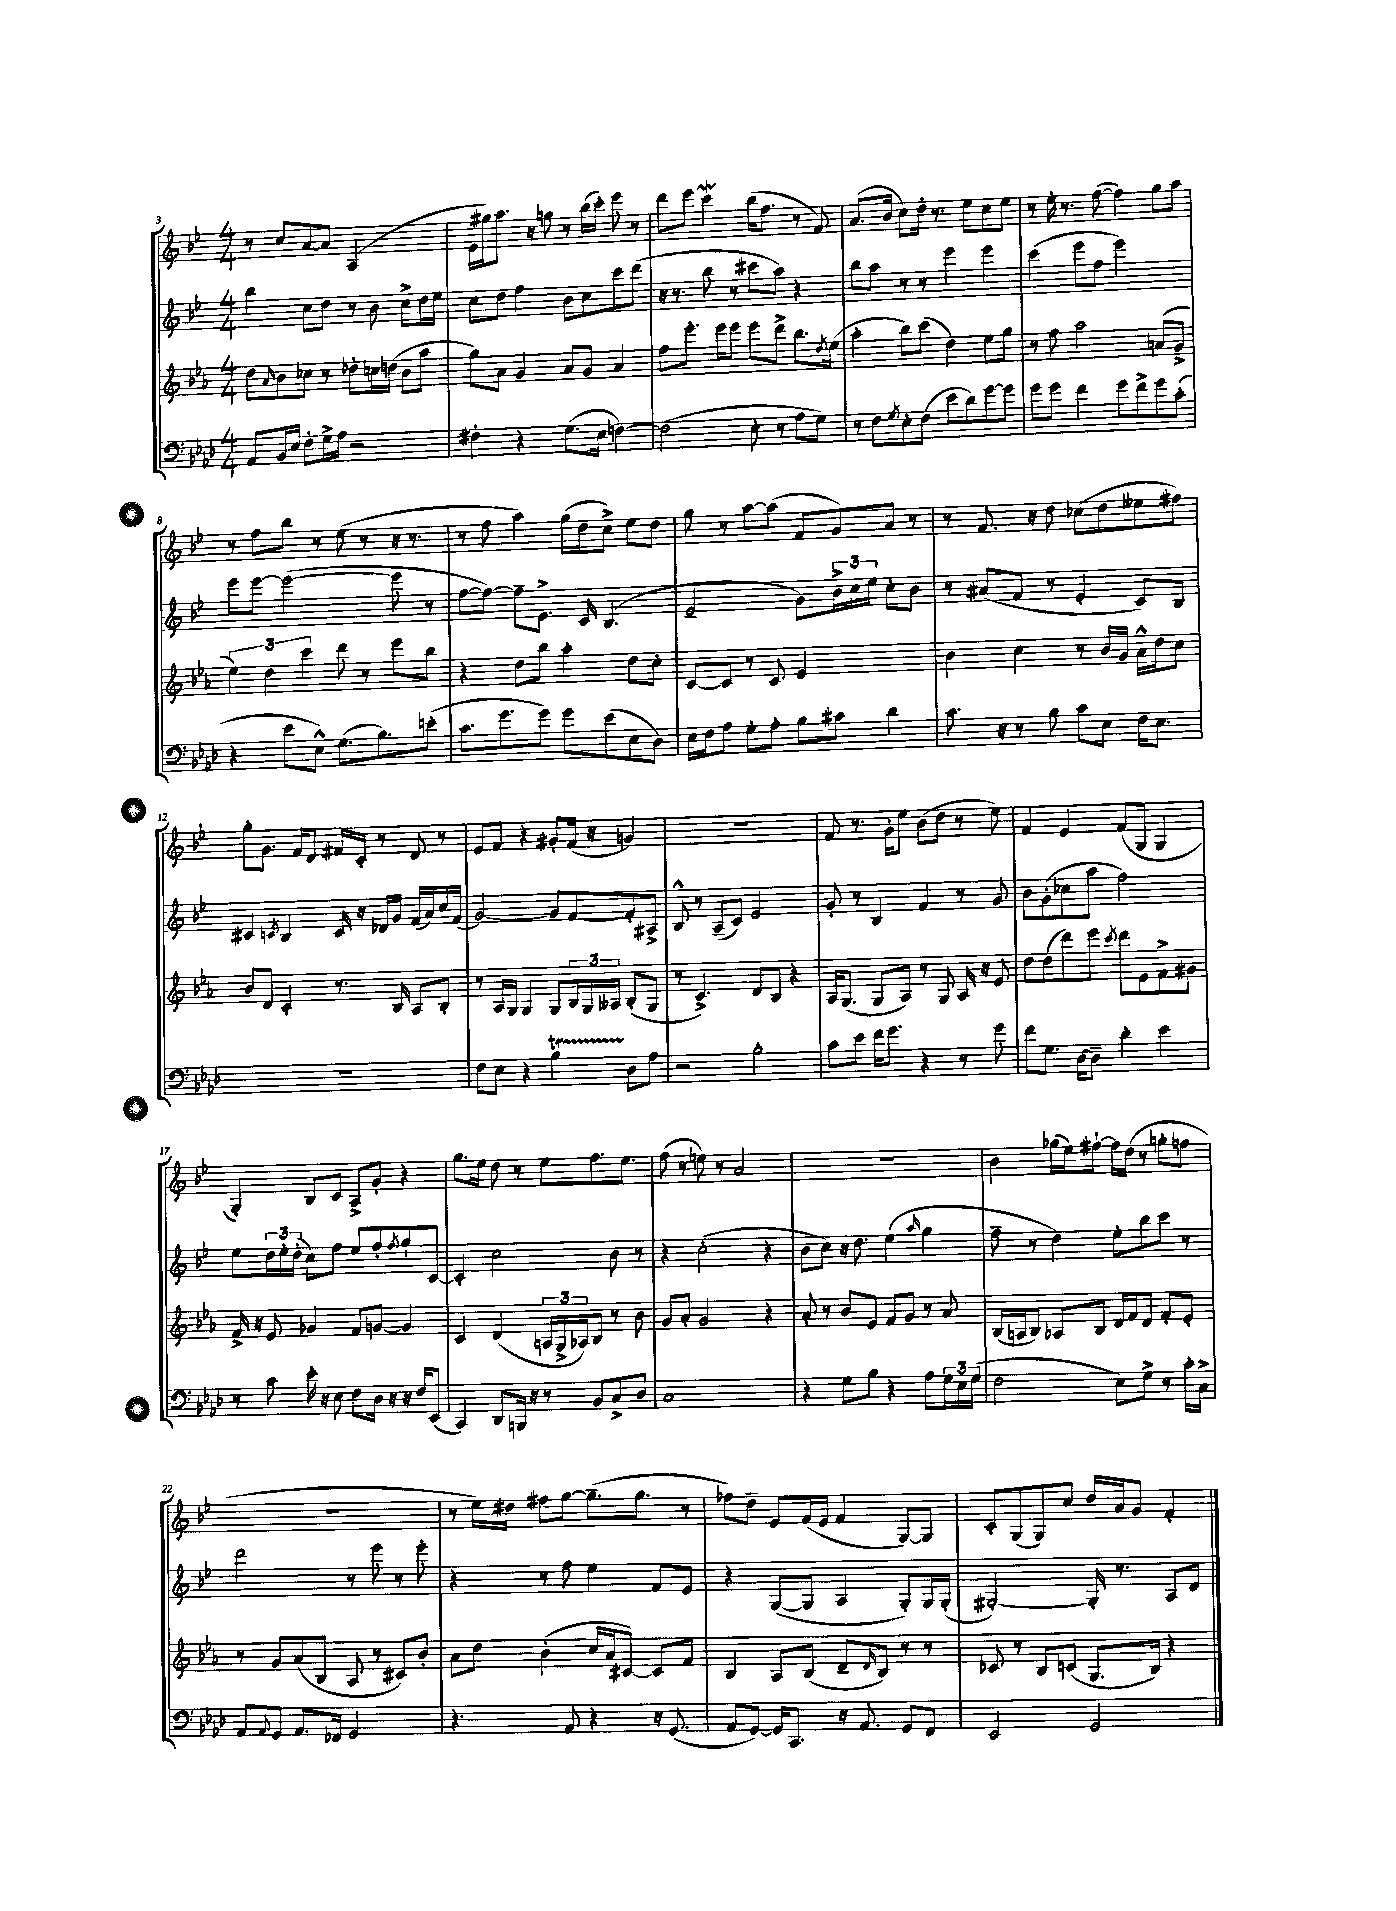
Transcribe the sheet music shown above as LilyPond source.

<<
\new StaffGroup <<
\new Staff = "s0" {
    \clef treble \key bes \major \numericTimeSignature \time 4/4
    r8 c''8 a'8~ a'8 a2( |
    ees'16 gis''16) a''8. r16 g''8 r8 bes''16( c'''16-.) ees'''8 r8 |
    d'''8 ees'''8 c'''4\mordent bes''16( f''8. r8 f'8) |
    a'8.( bes'16 c''8) d''16-. r8. ees''8 c''8 ees''8 |
    r8 ees''16-. r8. f''8~( f''4) g''8 a''8 |
    r8 f''8 bes''8 r8 ees''8( r8 r16 r8. |
    r8 f''8 a''4) g''16( d''16 c''8->) ees''8 d''8 |
    g''8 r8 a''8~ a''8( f'8 g'8) a'8 r8 |
    r8 f'8. r16 d''8 ces''8( d''8 eeses''8 fis''8) |
    g''8-. g'8. f'16 d'8 fis'16 c'16-. r8 d'8 r8 |
    ees'8 f'8 r4 gis'8-. f'16( r16 g'4) |
    r1 |
    f'8 r8. g'16-. ees''8 bes'8( d''8 r8 ees''8) |
    f'4 ees'4 f'8( g8 g4 |
    g4-.) bes8 c'8 a8-> g'8-. r4 |
    g''8. ees''16 d''8 r8 ees''8 f''8. ees''8. |
    f''8( r8 e''8) r8 a'2 |
    r1 |
    bes'4 ges''16( ees''16) fis''8~-! fis''16 d''16( r8 g''8-. f''8 |
    R1 |
    r8 ees''16) dis''16 fis''8 g''8~ g''8.--( g''8. r8 |
    fes''8) d''8-- ees'8 f'16( ees'16 f'4 g8~) g8 |
    c'8-. g8( g8) c''8 d''16 a'16 g'8 f'4-. \bar "|." |
}
\new Staff = "s1" {
    \clef treble \key bes \major \numericTimeSignature \time 4/4
    bes''4 c''8 d''8 r8 bes'8 c''8-> d''16 ees''16 |
    c''8 d''8 f''4 bes'8 c''8 c'''8 d'''8( |
    r16 r8. bes''8 r8 cis'''8 a''8) r4 |
    bes''8 a''8 r8 r8 ees'''4 ees'''4 |
    c'''4( ees'''8 f''8 ees'''2) |
    ees'''8 ees'''8~ ees'''2~( ees'''8 r8 |
    f''8~ f''8~) f''8-- ees'8.-> c'16 bes4.( |
    ees'2-- g'8) \tuplet 3/2 { bes'16-> c''16 ees''16 } c''8-. bes'8 |
    r8 ais'8( f'8 r8 ees'4-. c'8) bes8 |
    cis'4 \acciaccatura { c'8 } bes4 c'16 r16 des'16 g'16 f'16( a'16) c''16 f'16( |
    g'2~) g'8 f'8~ f'8-. ais8-> |
    bes8-^ r8 a8--( c'8) ees'2 |
    g'8-. r8 bes4 f'4 r8 g'8 |
    bes'8 g'8-.( ces''8 a''8 f''2) |
    ees''8 \tuplet 3/2 { d''16 ees''16-. d''16-.( } c''8) f''8 ees''8 f''8-. \acciaccatura { f''8 } g''8-! c'8~ |
    c'4-. c''2 bes'8 r8 |
    r4 c''2-.( r4 |
    bes'8 c''8) r16 d''8. ees''4( \grace { a''16 } g''4 |
    f''8-- r8 d''4) ees''8-. bes''8 c'''8 r8 |
    d'''2 r8 ees'''8 r8 ees'''8-. |
    r4 r8 f''8 ees''4 f'8 ees'8 |
    r4 g8~( g8 a4 g8-.) g16 g16-.( |
    gis2~-.) gis16-. r8. a8 d'8 \bar "|." |
}
\new Staff = "s2" {
    \clef treble \key ees \major \numericTimeSignature \time 4/4
    d''8 \grace { aes'16 } bes'8 ces''8 r8 des''8-. c''16 d''16( bes'8 aes''8 |
    g''8) aes'8 g'4 aes'8 g'8 aes'4 |
    f''8 ees'''8.-. ees'''16 ees'''8 ees'''8 d'''8-> bes''8. \acciaccatura { d''8 } ees''16( |
    aes''4-. bes''8) c'''8( d''4) ees''8 g''8 |
    r8 f''8 aes''2 a'8( g'8-> |
    \tuplet 3/2 { ees''4) d''4 c'''4 } d'''8 r8 ees'''8 bes''8 |
    r4 d''8 bes''8 aes''4-. d''8 c''8-. |
    c'8~ c'8 r8 c'8 ees'2 |
    bes'4 c''4 r8 bes'16 g'16 aes'16-^ d''16 c''8 |
    bes'8 d'8 c'4-. r8. bes16 aes8 bes8-. |
    r8 aes16 g16 g4 g8 \tuplet 3/2 { bes16 g16 aeses16 } bes8-.( g8 |
    r8 c'4.->) d'8 bes8 r4 |
    aes16 g8.( g8 aes8) r8 g8 aes16 r16 ees'8 |
    d''8 d''8( d'''8) ees'''8 \acciaccatura { c'''8 } d'''8 ees'8 f'8-> gis'8 |
    f'16-> r16 ees'8 ges'4 f'8 g'8~ g'4 |
    c'4 d'4( \tuplet 3/2 { a16 g16-> aes16) } bes8 r8 bes'8 |
    g'8 aes'8-. g'2 r4 |
    aes'8-. r8 bes'8 ees'8 f'8 g'8 r8 aes'8 |
    bes16( a16 bes8) aes8 bes8 d'16 f'16 d'8 f'8-. ees'8-. |
    r8 g'8 aes'8( bes8 aes8 r8 cis'8) bes'8-. |
    aes'8 d''8 bes'4-.( c''16 aes'16 cis'8~) cis'8 f'8 |
    bes4 aes8 bes8( d'8-- \grace { d'16 } bes8) r8 r8 |
    ces'8 r8 bes8 c'8( g8. bes16) r4 \bar "|." |
}
\new Staff = "s3" {
    \clef bass \key aes \major \numericTimeSignature \time 4/4
    aes,8 bes,16 ees16 f8-. g16-> aes16 r2 |
    fis4-. r4 g8.( ees16 f4~) |
    f2( ees8-. r8 aes8 g8) |
    r8 f8 \acciaccatura { g8 } ees8-. f8( ees'8 des'8) g'8~ g'8 |
    g'8 g'8 f'4 g'8 f'8-> g'8 c'8-.( |
    r4 ees'8 ees8-^) g8.( bes8.) e'8-.( |
    c'8. g'8. g'8) g'8 ees'8( ees8 des8) |
    ees16 f16 aes8 g8-. aes8-. bes8 cis'8 des'4 |
    c'8. r16 r8 bes8 c'8 ees8 f16 ees8. |
    R1 |
    f8 ees8 r4 bes4\startTrillSpan des8\stopTrillSpan aes8 |
    r2 bes2-. |
    c'8 ees'8 f'16 g'8. r4 r8 g'8 |
    f'8 g8. des16~ des8-- des'4-. ees'4 |
    r8 c'8 ees'16-. r16 ees8 f8 des16 r16 r16 f16 ees,8( |
    c,4) des,8 b,,16 r16 r8 bes,8 c8-> des8 |
    c1 |
    r4 g8 bes8 r4 aes8 \tuplet 3/2 { g16 ees16 g16( } |
    f2 ees8) g8-> r8 c'16-. c16-> |
    aes,8 \appoggiatura { aes,8 } g,8 aes,8. fes,16 g,2 |
    r4. aes,8 r4 r16 g,8.( |
    aes,8 g,8~) g,16 c,8. r16 aes,8. g,8 f,8 |
    ees,2 g,2 \bar "|." |
}
>>
>>
\layout { \context { \Score currentBarNumber = #3 } }
